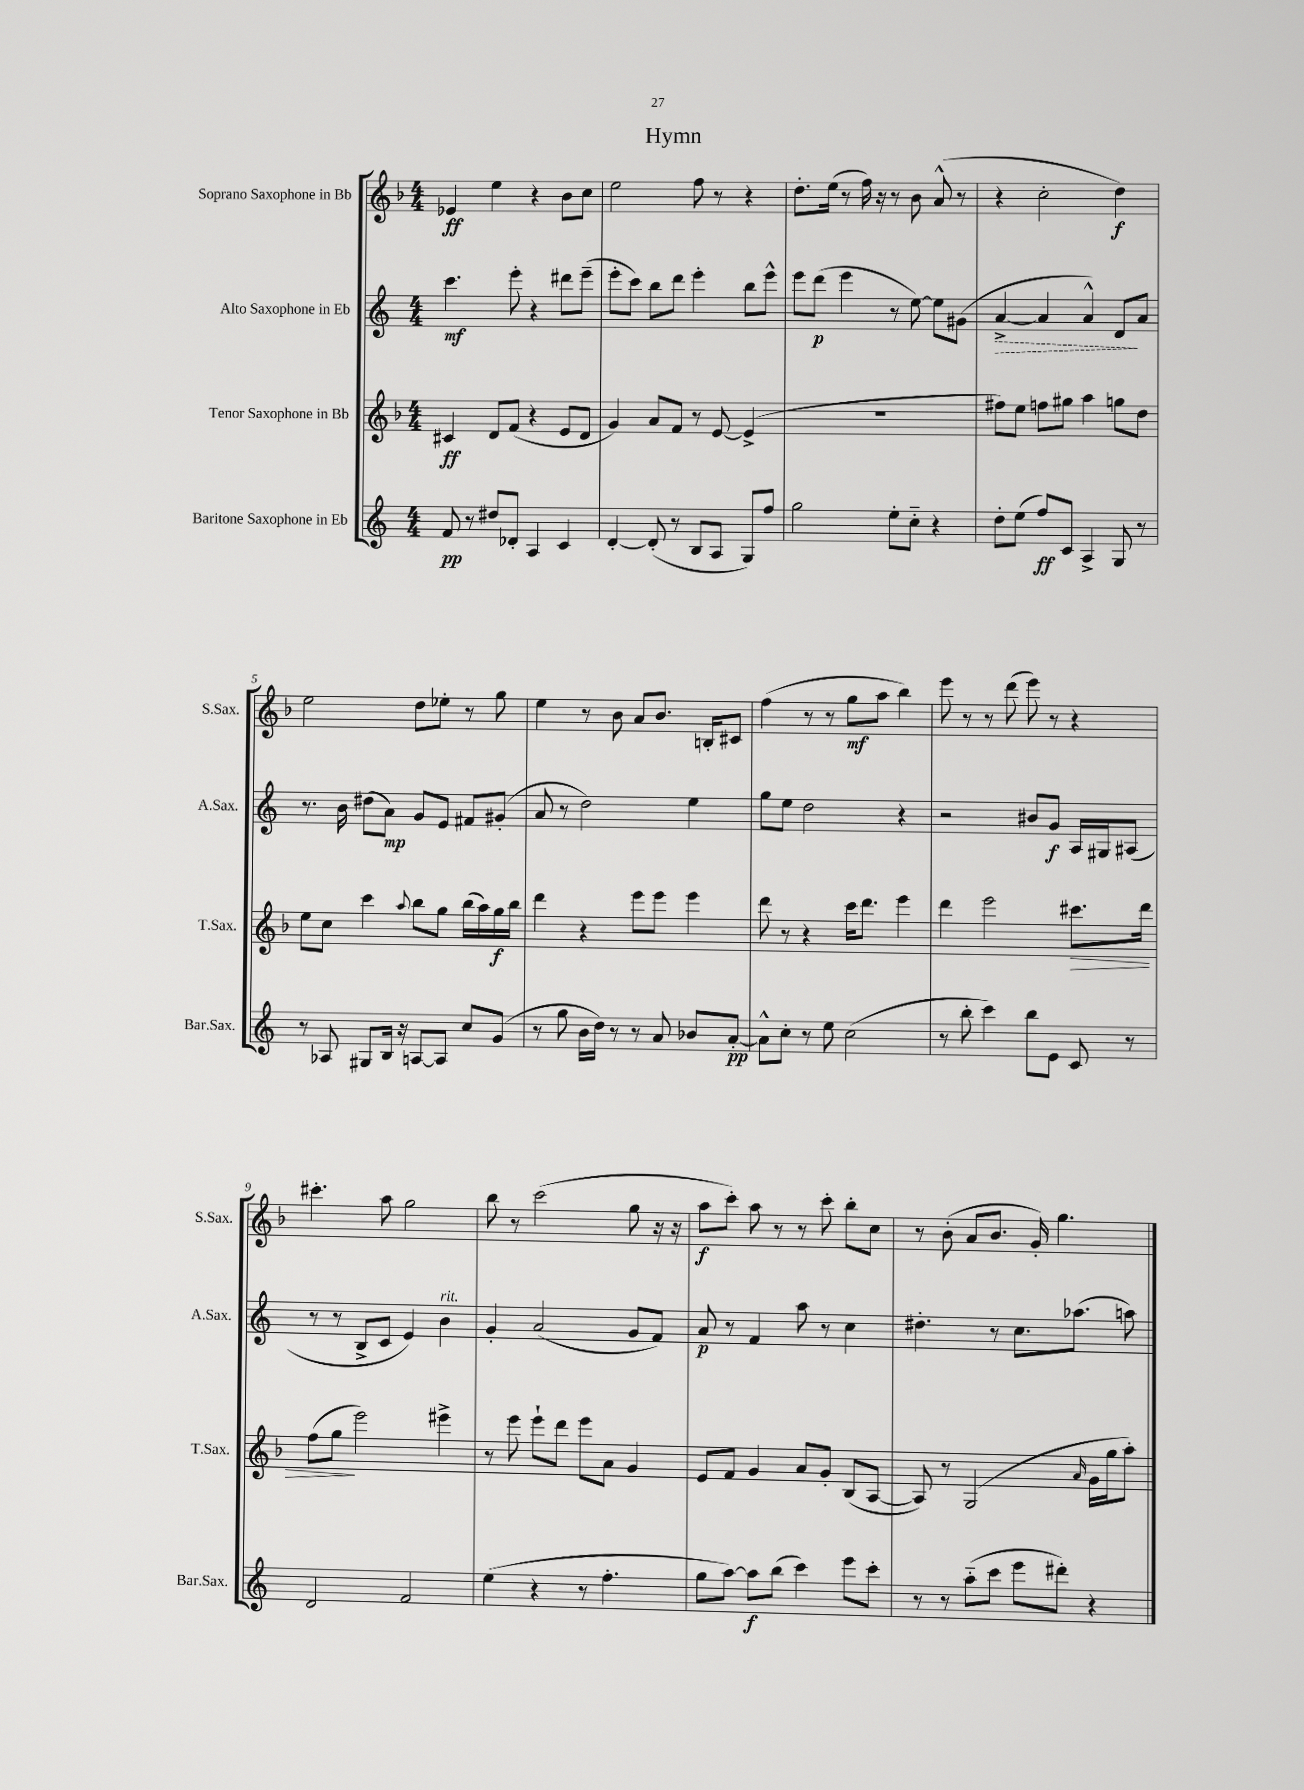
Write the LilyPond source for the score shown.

\header { title = "Hymn" }
<<
\new StaffGroup <<
\new Staff = "s0" \with { instrumentName = "Soprano Saxophone in Bb" shortInstrumentName = "S.Sax." } {
    \clef treble \key f \major \numericTimeSignature \time 4/4
    \autoBeamOff ees'4\ff e''4 r4 bes'8[ c''8] |
    e''2 f''8 r8 r4 |
    d''8.[-. e''16]( r8 f''16) r16 r8 bes'8 a'8-^( r8 |
    r4 c''2-. d''4\f) |
    e''2 d''8[ ees''8]-. r8 g''8 |
    e''4 r8 bes'8 a'8[ bes'8.] b16[-. cis'8] |
    f''4( r8 r8 g''8[\mf a''8] bes''4) |
    e'''8 r8 r8 d'''8( e'''8) r8 r4 |
    cis'''4.-. a''8 g''2 |
    bes''8 r8 c'''2( g''8 r16 r16 |
    a''8[\f c'''8]-.) a''8 r8 r8 c'''8-. bes''8[-. c''8] |
    r8 bes'8-.( a'8[ bes'8.] g'16-.) g''4. \bar "|." |
}
\new Staff = "s1" \with { instrumentName = "Alto Saxophone in Eb" shortInstrumentName = "A.Sax." } {
    \clef treble \key c \major \numericTimeSignature \time 4/4
    \autoBeamOff c'''4.\mf e'''8-. r4 dis'''8[ e'''8]--( |
    e'''8[-. c'''8]) b''8[ d'''8] e'''4-. b''8[ e'''8]-^ |
    e'''8[ d'''8]\p( e'''4 r8 e''8~) e''8[ gis'8]( |
    \once \override Hairpin.style = #'dashed-line a'4~->\> a'4 a'4-^) d'8[\! a'8] |
    r8. b'16 dis''8[( a'8]\mp) g'8[ e'8] fis'8[ gis'8]-.( |
    a'8 r8 d''2) e''4 |
    g''8[ e''8] d''2 r4 |
    r2 bis'8[ g'8]\f a16[ gis16 ais8]( |
    r8 r8 b8[-> c'8] e'4) b'4^\markup { \italic "rit." } |
    g'4-. a'2( g'8[ f'8]) |
    a'8\p r8 f'4 a''8 r8 c''4 |
    dis''4.-. r8 c''8.[ aes''8.]( a''8) \bar "|." |
}
\new Staff = "s2" \with { instrumentName = "Tenor Saxophone in Bb" shortInstrumentName = "T.Sax." } {
    \clef treble \key f \major \numericTimeSignature \time 4/4
    \autoBeamOff cis'4\ff d'8[ f'8]( r4 e'8[ d'8] |
    g'4) a'8[ f'8] r8 e'8~ e'4->( |
    R1 |
    fis''8[) e''8] f''8[ gis''8] a''4 g''8[ d''8] |
    e''8[ c''8] c'''4 \appoggiatura { a''8 } bes''8[ g''8] bes''16[( a''16) g''16\f bes''16] |
    d'''4 r4 e'''8[ e'''8] e'''4 |
    d'''8 r8 r4 c'''16[ d'''8.] e'''4 |
    d'''4 e'''2 cis'''8.[\> d'''16] |
    f''8[( g''8]\! e'''2) eis'''4-> |
    r8 e'''8 e'''8[-! d'''8] e'''8[ a'8] g'4 |
    e'8[ f'8] g'4 a'8[ g'8]-. bes8[( a8]~ |
    a8) r8 g2( \grace { a'16 } g'16[ g''16 a''8]-.) \bar "|." |
}
\new Staff = "s3" \with { instrumentName = "Baritone Saxophone in Eb" shortInstrumentName = "Bar.Sax." } {
    \clef treble \key c \major \numericTimeSignature \time 4/4
    \autoBeamOff f'8\pp r8 dis''8[ des'8]-. a4 c'4 |
    d'4~-. d'8-.( r8 b8[ a8] g8[) f''8] |
    g''2 e''8[-. c''8]-_ r4 |
    d''8[-. e''8]( f''8[\ff) c'8] a4-> g8 r8 |
    r8 aes8 gis8[ b16] r16 a8[~ a8] c''8[ g'8]( |
    r8 g''8 b'16[ d''16]) r8 r8 a'8 bes'8[ a'8]~-.\pp |
    a'8[-^ c''8]-. r8 e''8 c''2( |
    r8 b''8-. c'''4) b''8[ e'8] c'8 r8 |
    d'2 f'2 |
    e''4( r4 r8 f''4.-. |
    g''8[ a''8]~) a''8[\f b''8]( c'''4) e'''8[ c'''8]-. |
    r8 r8 a''8[-_( c'''8] e'''8[ dis'''8]-.) r4 \bar "|." |
}
>>
>>
